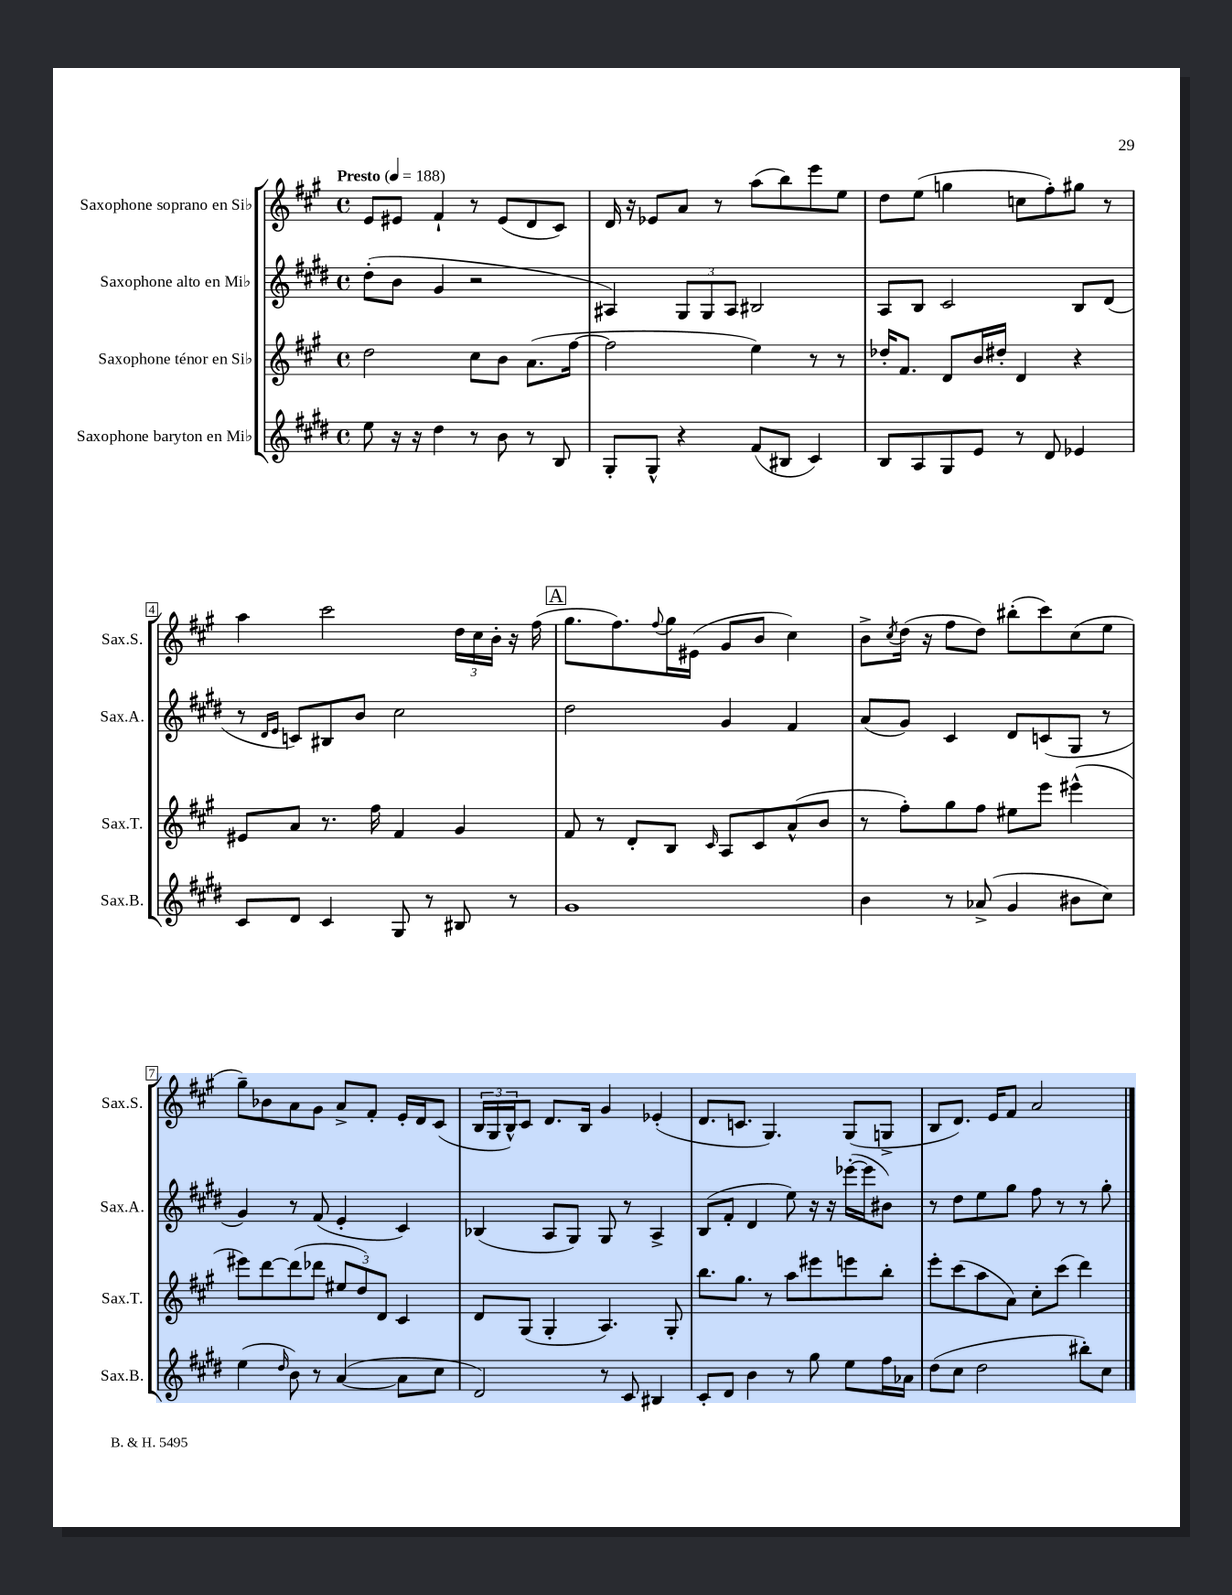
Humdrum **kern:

**kern	**kern	**kern	**kern
*staff4	*staff3	*staff2	*staff1
*clefG2	*clefG2	*clefG2	*clefG2
*k[f#c#g#d#]	*k[f#c#g#]	*k[f#c#g#d#]	*k[f#c#g#]
*M4/4	*M4/4	*M4/4	*M4/4
*met(c)	*met(c)	*met(c)	*met(c)
*MM188	*MM188	*MM188	*MM188
8ee	2dd	(8dd#'	8e
16r	.	8b	8e#
16r	.	.	.
4dd#	.	4g#	4f#`
8r	8cc#	2r	8r
8b	8b	.	(8e#
8r	(8.a	.	8d
8B	.	.	8c#)
.	[16ff#	.	.
=	=	=	=
8G#'	2ff#]	4A#)	16d
.	.	.	16r
8G#^^	.	.	8e-
4r	.	12G#	8a
.	.	12G#	.
.	.	.	8r
.	.	12A#	.
(8f#	4ee)	2B#	(8aa
8B#	.	.	8bb)
4c#)	8r	.	8eee
.	8r	.	8ee
=	=	=	=
8B	16dd-'	8A	8dd
.	8.f#	.	.
8A	.	8B	(8ee
8G#	8d	2c#	4gg
8e	16b	.	.
.	16dd#'	.	.
8r	4d	.	8cc
8d#	.	.	8ff#')
4e-	4r	8B	8gg#
.	.	(8d#	8r
=	=	=	=
8c#	8e#	8r	4aa
.	.	16qqd#	.
.	.	16qqe	.
8d#	8a	8c)	.
4c#	8.r	8B#	2ccc#
.	.	8b	.
.	16ff#	.	.
8G#	4f#	2cc#	.
8r	.	.	.
8B#	4g#	.	24dd
.	.	.	24cc#
.	.	.	24b'
8r	.	.	16r
.	.	.	(16ff#
=	=	=	=
1g#	8f#	2dd#	8.gg#
.	8r	.	.
.	.	.	8.ff#)
.	8d'	.	.
.	.	.	8qqff#
.	8B	.	16gg#
.	.	.	(16e#
.	16qqc#	.	.
.	8A	4g#	8g#
.	8c#	.	8b
.	(8a^^	4f#	4cc#)
.	8b	.	.
=	=	=	=
4b	8r	(8a	8b^
.	.	.	8qcc#
.	8ff#')	8g#)	(16dd
.	.	.	16r
8r	8gg#	4c#	8ff#
(8a-^	8ff#	.	8dd)
4g#	8ee#	8d#	(8bb#'
.	8eee	(8c	8ccc#)
8b#	(4eee#^^	8G#	(8cc#
8cc#)	.	8r	8ee
=	=	=	=
(4ee	8eee#)	4g#)	8gg#~)
.	[8ddd	.	8b-
16qqdd#	.	.	.
8b)	(8ddd]	8r	8a
8r	8ddd-	(8f#	8g#
([4a	12ee#	4e'	8a^
.	12dd)	.	.
.	.	.	8f#'
.	12d	.	.
8a]	4c#	4c#)	16e'
.	.	.	16d
8cc#	.	.	(8c#
=	=	=	=
2d#)	8d	(4B-	24B
.	.	.	24G#
.	.	.	24B^^)
.	(8G#	.	8c#
.	4G#'	8A	8.d
.	.	8G#)	.
.	.	.	16B
8r	4.A)	8G#	4g#
8c#	.	8r	.
4B#	.	4A^	(4e-'
.	8G#'	.	.
=	=	=	=
8c#'	8.bb	(8B	8.d
8d#	.	8f#'	.
.	8.gg#	.	8.c
4b	.	4d#	.
.	8r	.	4.G#)
8r	8aa	8ee)	.
8gg#	8eee#	16r	.
.	.	16r	.
8ee	8eee	([16eee-'	(8G#
.	.	16eee-]	.
16ff#	8bb'	8b#)	8G^
16a-	.	.	.
=	=	=	=
(8dd#	8eee'	8r	8B
8cc#	(8ccc#	8dd#	8.d)
2dd#	8aa	8ee	.
.	.	.	16e
.	8a)	8gg#	8f#
.	8cc#'	8ff#	2a
.	(8ccc#	8r	.
8bb#')	4ddd)	8r	.
8cc#	.	8gg#'	.
==	==	==	==
*-	*-	*-	*-
